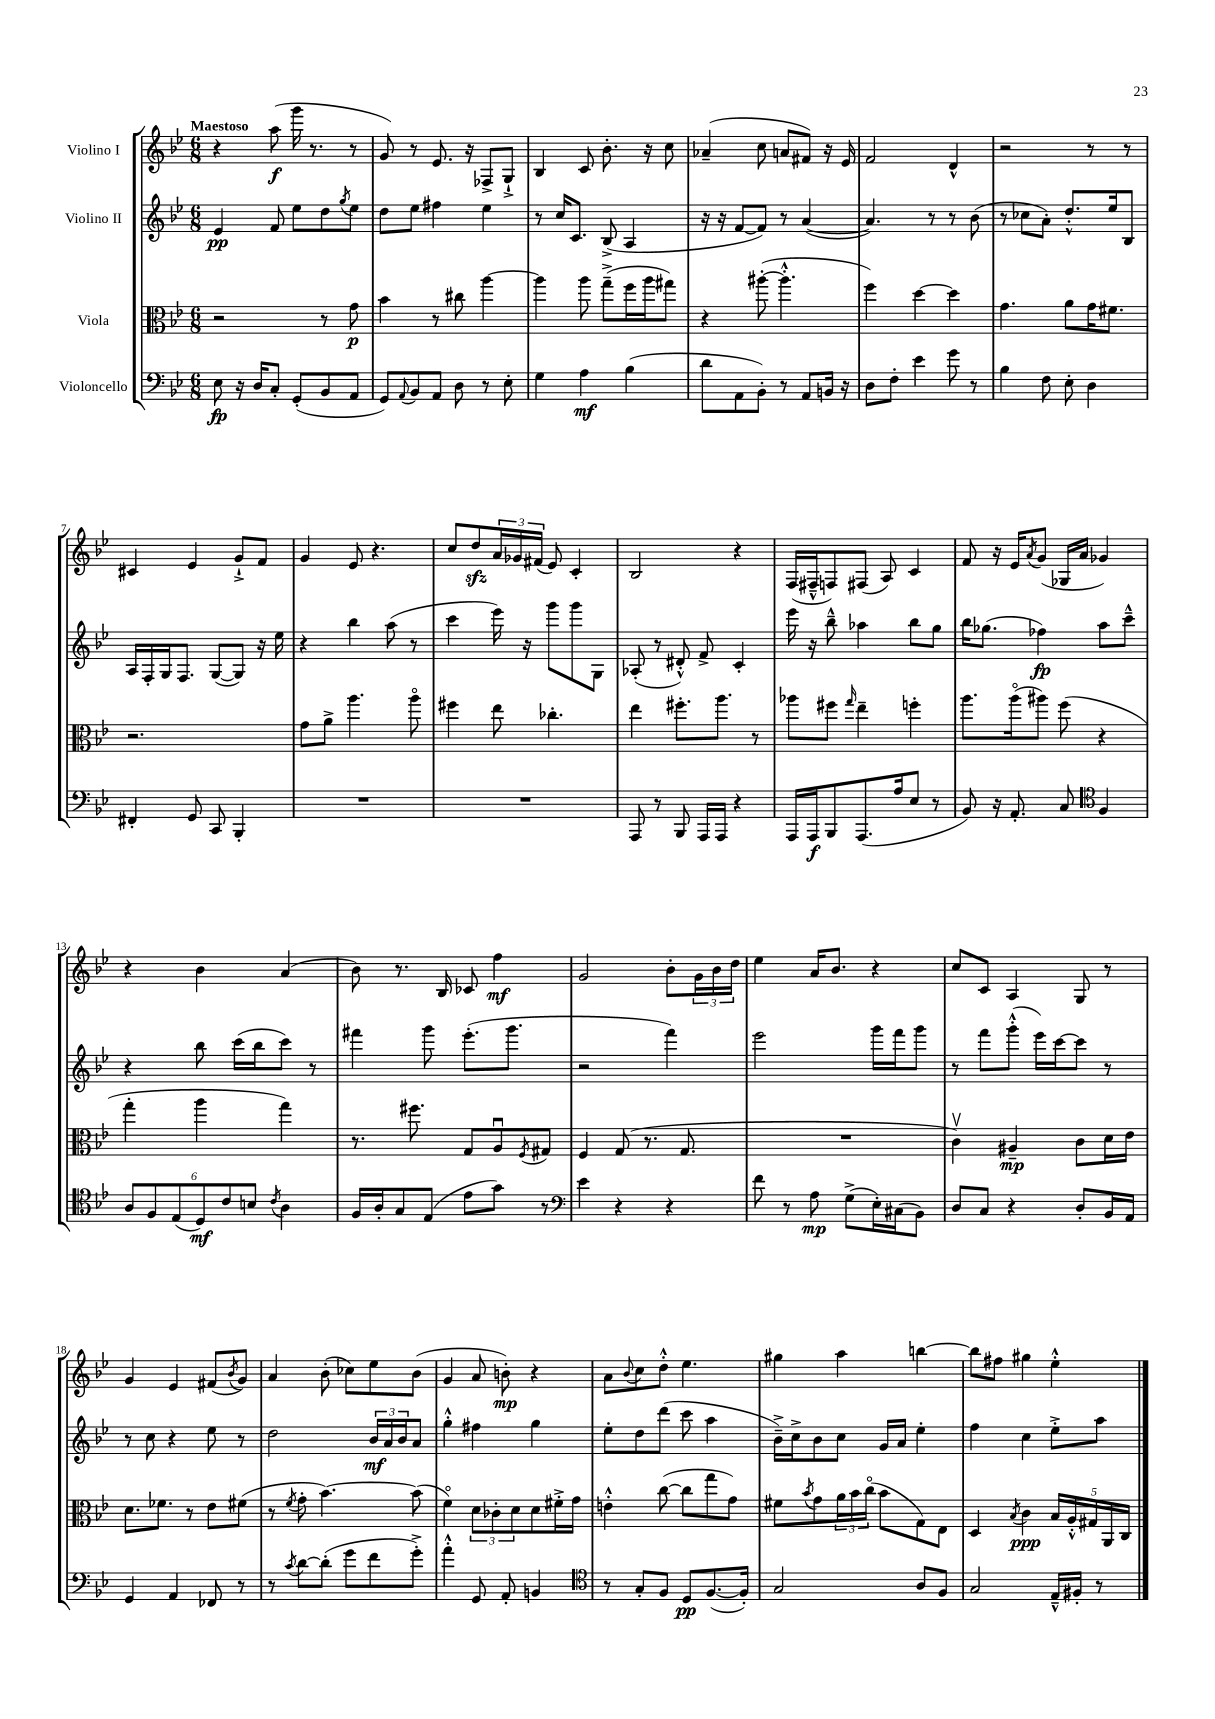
<<
\new StaffGroup <<
\new Staff = "s0" \with { instrumentName = "Violino I" } {
    \clef treble \key bes \major \numericTimeSignature \time 6/8 \tempo "Maestoso"
    r4 a''8\f( g'''16 r8. r8 |
    g'8) r8 ees'8. r16 fes8-> g8-!-> |
    bes4 c'8 bes'8.-. r16 c''8 |
    aes'4--( c''8 a'8 fis'8) r16 ees'16 |
    f'2 d'4-^ |
    r2 r8 r8 |
    cis'4 ees'4 g'8-!-> f'8 |
    g'4 ees'8 r4. |
    c''8 d''8\sfz \tuplet 3/2 { a'16 ges'16 fis'16( } ees'8) c'4-. |
    bes2 r4 |
    f16( fis16---^ f8) fis8( a8) c'4 |
    f'8 r16 ees'16 \acciaccatura { a'8 } g'8( ges16 a'16 ges'4) |
    r4 bes'4 a'4( |
    bes'8) r8. bes16 ces'8 f''4\mf |
    g'2 bes'8-. \tuplet 3/2 { g'16 bes'16 d''16 } |
    ees''4 a'16 bes'8. r4 |
    c''8 c'8 a4 g8 r8 |
    g'4 ees'4 fis'8( \acciaccatura { bes'8 } g'8) |
    a'4 bes'8-.( ces''8) ees''8 bes'8( |
    g'4 a'8 b'8-.\mp) r4 |
    a'8 \appoggiatura { bes'8 } c''8 d''8-.-^ ees''4. |
    gis''4 a''4 b''4~ |
    b''8 fis''8 gis''4 ees''4-.-^ \bar "|." |
}
\new Staff = "s1" \with { instrumentName = "Violino II" } {
    \clef treble \key bes \major \numericTimeSignature \time 6/8
    ees'4\pp f'8 ees''8 d''8 \acciaccatura { g''8 } ees''8 |
    d''8 ees''8 fis''4 ees''4 |
    r8 c''16 c'8. bes8->( a4 |
    r16 r16 f'8~ f'8) r8 a'4~( |
    a'4.) r8 r8 bes'8( |
    r8 ces''8 a'8-.) d''8.-.-^ ees''16 bes8 |
    a16 f16-. g16 f8. g8~( g8) r16 ees''16 |
    r4 bes''4 a''8( r8 |
    c'''4 ees'''16) r16 g'''8 g'''8 g8 |
    aes8-.( r8 dis'8-.-^) f'8-> c'4-. |
    ees'''16 r16 bes''8---^ aes''4 bes''8 g''8 |
    bes''16 ges''8.( fes''4\fp) a''8 c'''8---^ |
    r4 bes''8 c'''16( bes''16 c'''8) r8 |
    fis'''4 g'''8 ees'''8.-.( g'''8. |
    r2 f'''4) |
    ees'''2 g'''16 f'''16 g'''8 |
    r8 f'''8 g'''8-.-^( ees'''16) c'''16~ c'''8 r8 |
    r8 c''8 r4 ees''8 r8 |
    d''2 \tuplet 3/2 { bes'16\mf a'16 bes'16 } a'8 |
    g''4-.-^ fis''4 g''4 |
    ees''8-. d''8 d'''8( c'''8 a''4 |
    bes'16--->) c''16-> bes'8 c''8 g'16 a'16 ees''4-. |
    f''4 c''4 ees''8-.-> a''8 \bar "|." |
}
\new Staff = "s2" \with { instrumentName = "Viola" } {
    \clef alto \key bes \major \numericTimeSignature \time 6/8
    r2 r8 g'8\p |
    bes'4 r8 cis''8 a''4~ |
    a''4 a''8 g''8--->( f''16 a''16 gis''8) |
    r4 ais''8~-.( ais''4.-.-^ |
    f''4) d''4~ d''4 |
    g'4. a'8 g'16 fis'8. |
    r2. |
    g'8 a'8-> a''4. a''8\flageolet |
    fis''4 ees''8 ces''4.-. |
    ees''4 fis''8.-. a''8. r8 |
    aes''8 fis''8 \grace { g''16 } ees''4-- f''4-. |
    a''8. a''16\flageolet( ais''8) f''8( r4 |
    g''4-. a''4 g''4) |
    r8. fis''8. g8 a8\downbow \acciaccatura { f8 } gis8 |
    f4 g8( r8. g8. |
    R2. |
    c'4\upbow) ais4--\mp c'8 d'16 ees'16 |
    d'8. fes'8. r8 ees'8 fis'8( |
    r8 \acciaccatura { f'8 } g'8-. bes'4.~) bes'8( |
    f'4\flageolet) \tuplet 3/2 { d'8 ces'8-. d'8 } d'8 fis'16-.-> g'16 |
    e'4-.-^ c''8~( c''8 g''8 g'8) |
    fis'8 \acciaccatura { bes'8 } g'8 \tuplet 3/2 { a'16 bes'16 c''16\flageolet( } bes'8 g8) ees8 |
    d4 \acciaccatura { bes8 } c'4\ppp \tuplet 5/4 { bes16 a16-.-^ gis16 a,16 c16 } \bar "|." |
}
\new Staff = "s3" \with { instrumentName = "Violoncello" } {
    \clef bass \key bes \major \numericTimeSignature \time 6/8
    ees8\fp r16 d16 c8-. g,8-.( bes,8 a,8 |
    g,8) \appoggiatura { a,8 } bes,8 a,8 d8 r8 ees8-. |
    g4 a4\mf bes4( |
    d'8 a,8 bes,8-.) r8 a,8 b,16 r16 |
    d8 f8-. ees'4 g'8 r8 |
    bes4 f8 ees8-. d4 |
    fis,4-. g,8 c,8 bes,,4-. |
    R2. |
    R2. |
    a,,8 r8 bes,,8 a,,16 a,,16 r4 |
    a,,16 a,,16\f bes,,8 a,,8.( a16 ees8 r8 |
    bes,8) r16 a,8.-. c8 \clef tenor f4 |
    \tuplet 6/4 { a8 f8 ees8( d8\mf) c'8 b8 } \acciaccatura { c'8 } a4 |
    f16 a16-. g8 ees8( ees'8 g'8) r8 |
    \clef bass ees'4 r4 r4 |
    f'8 r8 a8\mp g8->( ees16-.) cis16( bes,8) |
    d8 c8 r4 d8-. bes,16 a,16 |
    g,4 a,4 fes,8 r8 |
    r8 \acciaccatura { c'8 } d'8~ d'8-.( g'8 f'8 g'8-.->) |
    a'4-.-^ g,8 a,8-. b,4 |
    \clef tenor r8 g8-. f8 d8\pp f8.~( f16-.) |
    g2 a8 f8 |
    g2 ees16---^ fis16-. r8 \bar "|." |
}
>>
>>
